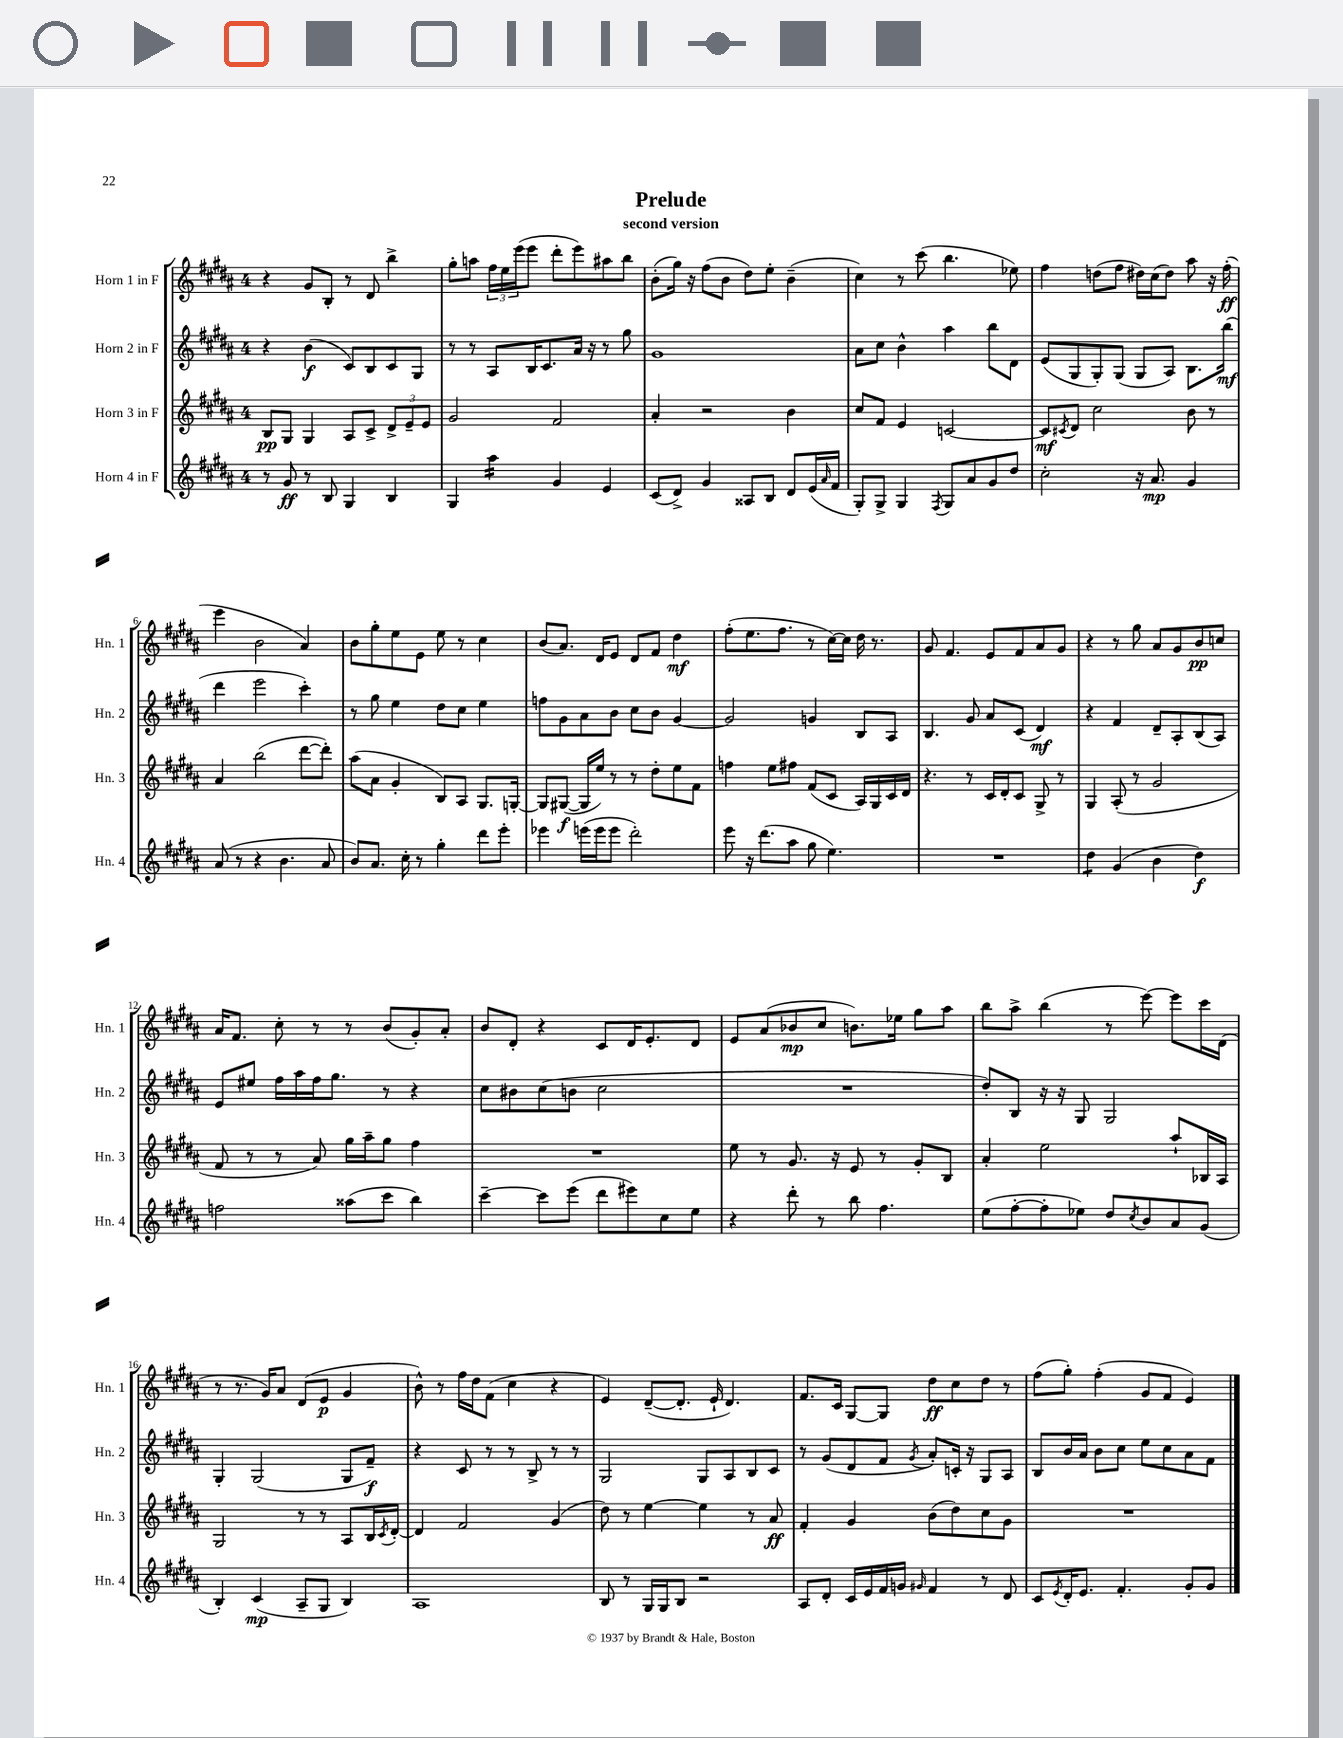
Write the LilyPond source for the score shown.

\header { title = "Prelude" subtitle = "second version" }
<<
\new StaffGroup <<
\new Staff = "s0" \with { instrumentName = "Horn 1 in F" shortInstrumentName = "Hn. 1" } {
    \clef treble \key b \major \once \override Staff.TimeSignature.style = #'single-digit \time 4/4
    r4 gis'8 b8-. r8 dis'8 b''4-> |
    gis''8-. a''8 \tuplet 3/2 { fis''16 e''16 e'''16( } e'''8 dis'''8-. e'''8) ais''8 b''8 |
    b'8-.( gis''16) r16 fis''8( b'8 dis''8) e''8-. b'4--( |
    cis''4) r8 cis'''8( b''4. ees''8) |
    fis''4 d''8( fis''8 dis''16) cis''16( dis''8) ais''8 r16 fis''16-.\ff( |
    e'''4 b'2 ais'4) |
    b'8 gis''8-. e''8 e'8 e''8 r8 cis''4 |
    b'8( ais'8.) dis'16 e'8 dis'8 fis'8 dis''4\mf |
    fis''8-.( e''8. fis''8. r8 cis''16~) cis''16 dis''16 r8. |
    gis'8 fis'4. e'8 fis'8 ais'8 gis'8 |
    r4 r8 gis''8 ais'8 gis'8 b'8\pp c''8 |
    ais'16 fis'8. cis''8-. r8 r8 b'8( gis'8-.) ais'8-. |
    b'8 dis'8-. r4 cis'8 dis'16 e'8.-. dis'8 |
    e'8 ais'8( bes'8\mp cis''8 b'8.) ees''16 gis''8 ais''8 |
    b''8 ais''8-> b''4( r8 e'''8~) e'''8 cis'''16 dis'16( |
    r8 r8. gis'16) ais'8 dis'8( e'8\p gis'4 |
    b'8-^) r8 fis''16 dis''16 fis'8( cis''4 r4 |
    e'4) dis'8~--( dis'8.-. e'16-! dis'4.) |
    fis'8. cis'16 gis8~ gis8 dis''8\ff cis''8 dis''8 r8 |
    fis''8( gis''8-.) fis''4-.( gis'8 fis'8 e'4) \bar "|." |
}
\new Staff = "s1" \with { instrumentName = "Horn 2 in F" shortInstrumentName = "Hn. 2" } {
    \clef treble \key b \major \once \override Staff.TimeSignature.style = #'single-digit \time 4/4
    r4 b'4\f( cis'8) b8 cis'8 gis8 |
    r8 r8 ais8 b16 cis'8. ais'16 r16 r8 gis''8 |
    gis'1 |
    ais'8 cis''8 b'4-^ ais''4 b''8 dis'8 |
    e'8( gis8 gis8-.) gis8( gis8 ais8) b8. b''16\mf( |
    dis'''4 e'''2 cis'''4-.) |
    r8 gis''8 e''4 dis''8 cis''8 e''4 |
    f''8 gis'8 ais'8 b'8 cis''8 b'8 gis'4~ |
    gis'2 g'4 b8 ais8 |
    b4. gis'8 ais'8 cis'8( dis'4\mf) |
    r4 fis'4 dis'8-- ais8-. b8( ais8) |
    e'8 eis''8 fis''16 ais''16 fis''16 gis''8. r8 r4 |
    cis''8 bis'8 cis''8( b'8 cis''2 |
    R1 |
    dis''8-.) b8 r16 r16 gis8 gis2 |
    gis4-. gis2( gis8 fis'8--\f) |
    r4 cis'8 r8 r8 b8-> r8 r8 |
    gis2 gis8 ais8 b8 cis'8 |
    r8 gis'8( dis'8 fis'8 \acciaccatura { gis'8 } ais'8-.) c'16-. r16 gis8 ais8 |
    b8 b'16 ais'16 b'8 cis''8 e''8 cis''8 ais'8 fis'8 \bar "|." |
}
\new Staff = "s2" \with { instrumentName = "Horn 3 in F" shortInstrumentName = "Hn. 3" } {
    \clef treble \key b \major \once \override Staff.TimeSignature.style = #'single-digit \time 4/4
    b8\pp gis8 gis4 ais8 cis'8-> \tuplet 3/2 { dis'8-> e'8-- e'8 } |
    gis'2 fis'2 |
    ais'4-. r2 b'4 |
    cis''8 fis'8 e'4 c'2~ |
    c'8\mf \acciaccatura { cis'8 } dis'8 cis''2 b'8 r8 |
    ais'4 b''2( dis'''8~ dis'''8-.) |
    ais''8( ais'8 gis'4-. b8) ais8 gis8. g16~-. |
    g8 gis8~\f( gis16 e''16) r8 r8 dis''8-. e''8 fis'8 |
    f''4 e''8 fis''8 fis'8( cis'8 ais16) gis16 cis'16 dis'16 |
    r4. r8 cis'16 dis'16-. cis'8 gis8-> r8 |
    gis4 ais8-.( r8 gis'2 |
    fis'8 r8 r8 ais'8) gis''16 ais''16-- gis''8 fis''4 |
    R1 |
    e''8 r8 gis'8. r16 e'8 r8 gis'8-. b8 |
    ais'4-. e''2 ais''8-! bes16 ais16 |
    gis2 r8 r8 ais8 b16 \acciaccatura { cis'8 } dis'16~-. |
    dis'4 fis'2 gis'4( |
    dis''8) r8 e''4~ e''4 r8 ais'8\ff |
    fis'4-. gis'4 b'8( dis''8) cis''8 gis'8 |
    R1 \bar "|." |
}
\new Staff = "s3" \with { instrumentName = "Horn 4 in F" shortInstrumentName = "Hn. 4" } {
    \clef treble \key b \major \once \override Staff.TimeSignature.style = #'single-digit \time 4/4
    r8 gis'8\ff r8 b8 gis4 b4 |
    gis4 ais''4:16 gis'4 e'4 |
    cis'8( dis'8->) gis'4 aisis8 b8 dis'8 e'16( \grace { ais'16 } fis'16 |
    gis8-.) gis8-> gis4 \acciaccatura { fis8 } gis8 ais'8 gis'8 dis''8 |
    cis''2-. r16 ais'8.\mp gis'4 |
    ais'8( r8 r4 b'4. ais'8 |
    b'8) ais'8. cis''16-. r8 gis''4-. dis'''8 e'''8-. |
    ees'''4 e'''16( e'''16 e'''8 dis'''2-.) |
    e'''8 r16 dis'''8.( ais''8 gis''8 e''4.) |
    R1 |
    dis''4:8 gis'4( b'4 dis''4\f) |
    f''2 aisis''8( cis'''8 b''4) |
    cis'''4~-- cis'''8 e'''8( dis'''8 eis'''8) cis''8 e''8 |
    r4 dis'''8-. r8 b''8 fis''4. |
    e''8( fis''8~-. fis''8-. ees''8) dis''8 \acciaccatura { cis''8 } b'8 ais'8 gis'8( |
    b4-.) cis'4\mp( ais8-- gis8 b4) |
    ais1 |
    b8 r8 gis16 gis16 b8 r2 |
    ais8 dis'8-. cis'16 e'16 fis'16 g'16 \grace { gis'16 } fis'4 r8 dis'8 |
    cis'8 \acciaccatura { e'8 } dis'16-. e'8. fis'4.-. gis'8-. gis'8 \bar "|." |
}
>>
>>
